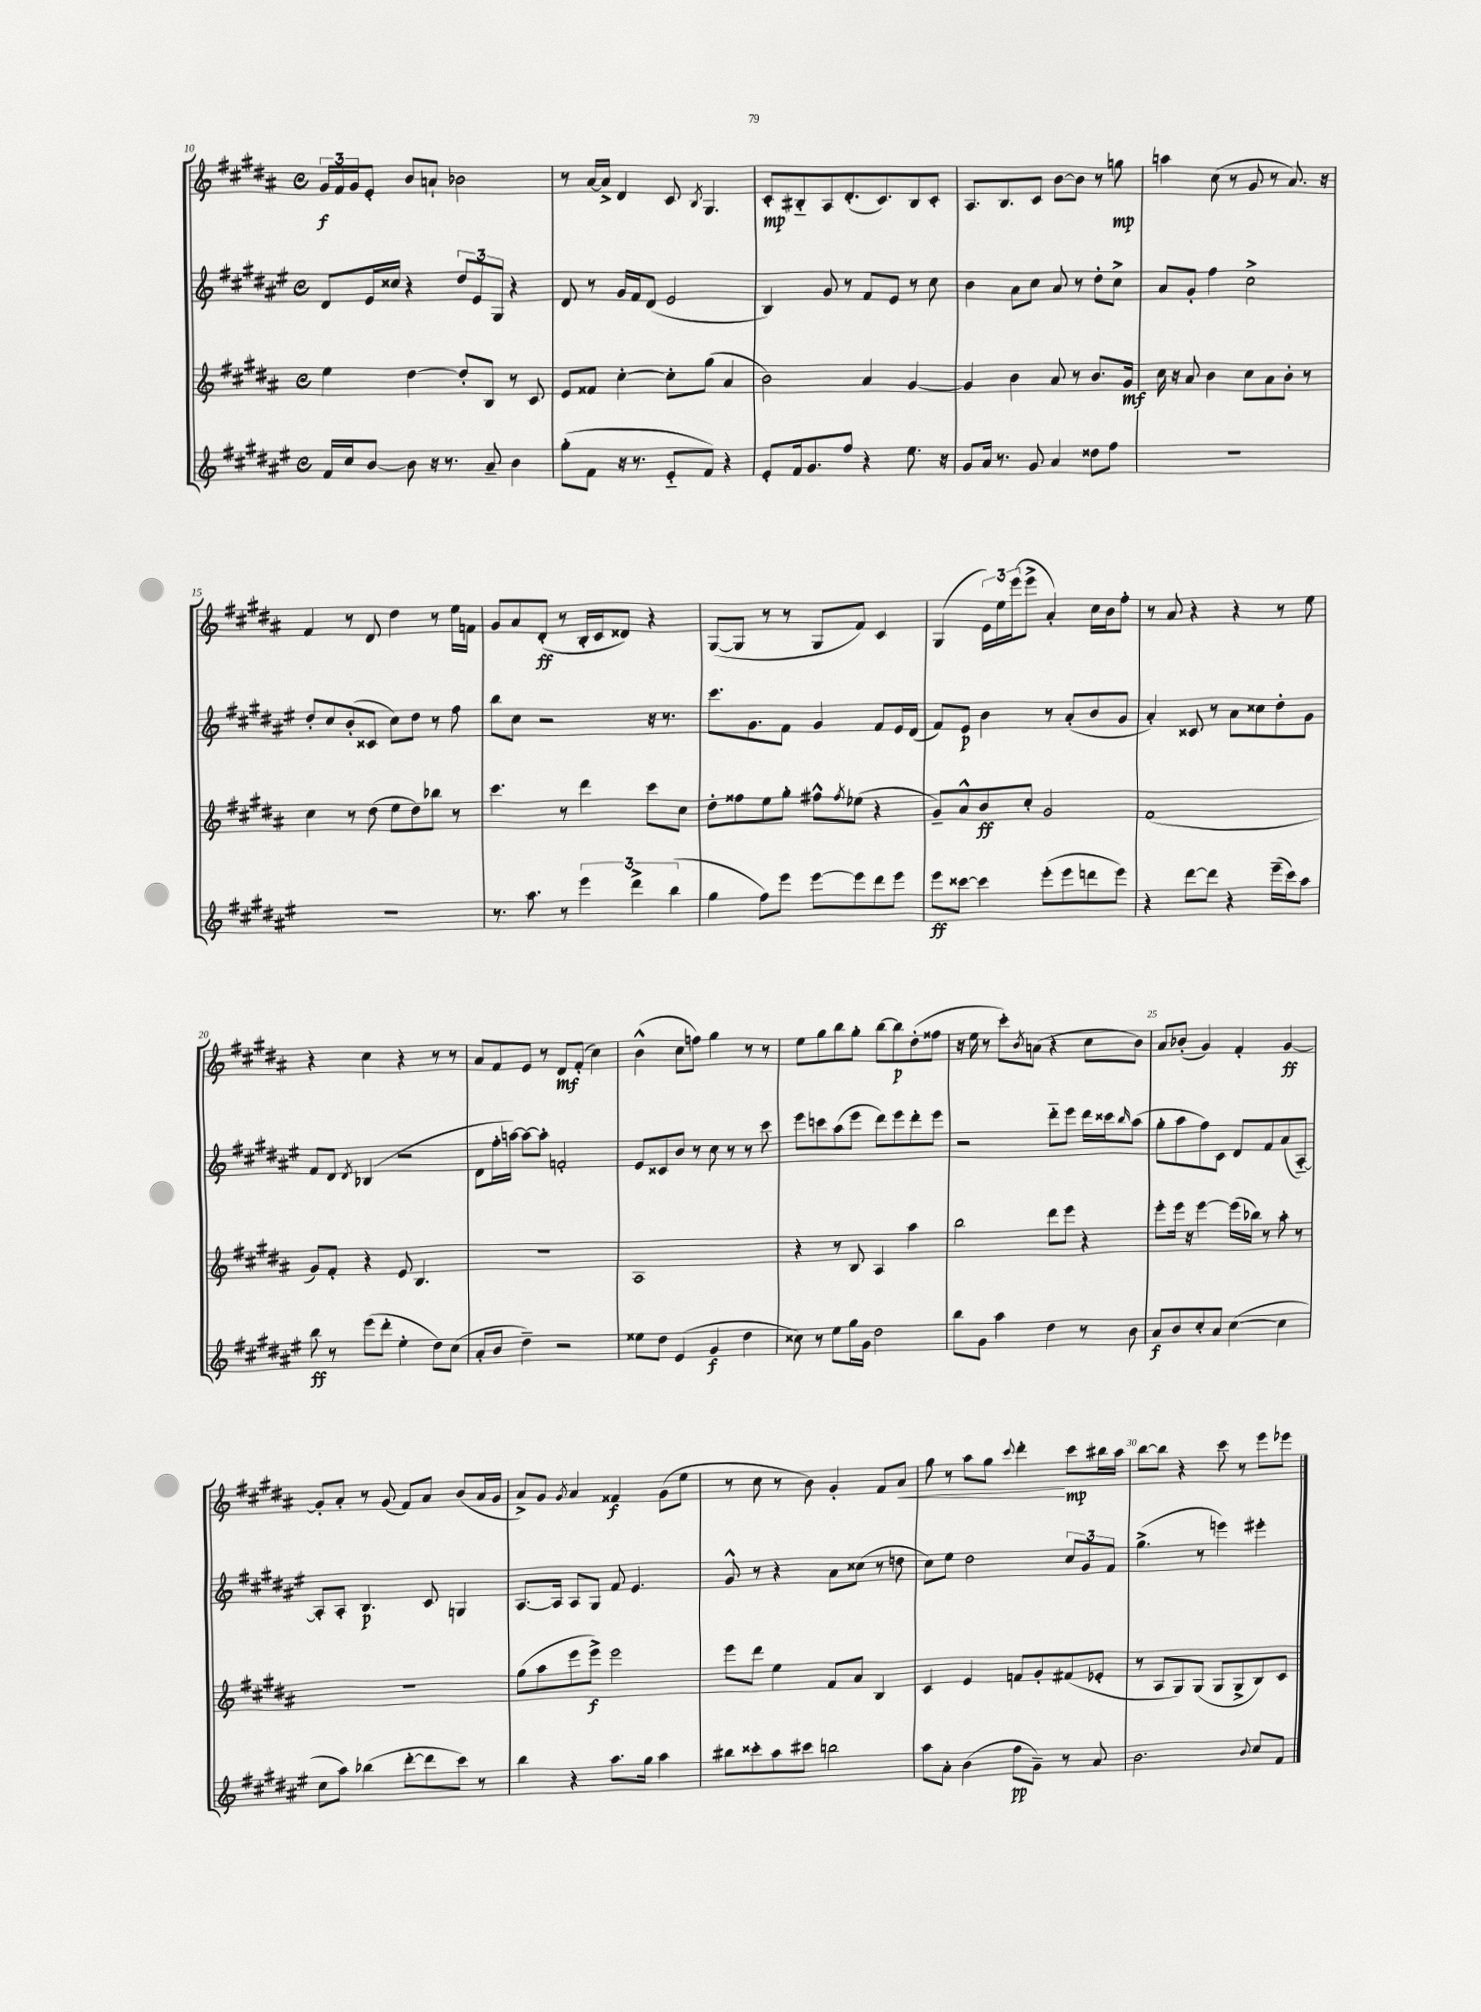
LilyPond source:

<<
\new StaffGroup <<
\new Staff = "s0" {
    \clef treble \key b \major \defaultTimeSignature \time 4/4
    \tuplet 3/2 { gis'16\f fis'16 gis'16 } e'8-. b'8 a'8-! bes'2 |
    r8 ais'16~ ais'16-> dis'4 cis'8 \acciaccatura { b8 } gis4. |
    cis'8-.\mp bis8-_ ais8 dis'8.-.( cis'8.) bis8 cis'8-. |
    ais8. b8. cis'8 b'8~ b'8 r8 g''8\mp |
    a''4 cis''8( r8 gis'8 r8 ais'8.) r16 |
    fis'4 r8 dis'8 dis''4 r8 e''16 f'16 |
    gis'8 ais'8 dis'8-.\ff( r8 b16-. cis'16 disis'8) r4 |
    gis8~( gis8 r8 r8 gis8 fis'8) cis'4 |
    gis4( \tuplet 3/2 { e'16) e''16 e'''16( } e'''8-> ais'4-.) cis''16 b'16 fis''8-. |
    r8 ais'8 r4 r4 r8 e''8 |
    r4 cis''4 r4 r8 r8 |
    ais'8 fis'8 e'8 r8 dis'8\mf fis'8-.( cis''4) |
    b'4-^( cis''8 f''8) gis''4 r8 r8 |
    e''8 gis''8 b''8 gis''8-. b''8~ b''8\p dis''8-.( fisis''8 |
    r16 e''16 r8 cis'''8-.) \acciaccatura { b'8 } a'8( r4 cis''8 b'8) |
    ais'8 bes'8-.( gis'4) fis'4-. gis'4~\ff |
    gis'8-. ais'8-. r8 gis'8( fis'8) ais'8 b'8( ais'16 gis'16 |
    ais'8->) gis'8 \acciaccatura { gis'8 } ais'4 fisis'4\f gis'8( e''8 |
    r8 cis''8 r8 b'8) gis'4-. fis'8 ais'8\< |
    gis''8 r8 ais''8 gis''8 \appoggiatura { cis'''8 } dis'''4-.\! cis'''8\mp bis''16 ais''16 |
    b''8~ b''8 r4 cis'''8 r8 e'''8 ees'''8 \bar "|." |
}
\new Staff = "s1" {
    \clef treble \key fis \major \defaultTimeSignature \time 4/4
    dis'8 eis'16 cisis''16 r4 \tuplet 3/2 { dis''8 eis'8 gis8 } r4 |
    dis'8 r8 gis'16 fis'16 dis'8( eis'2 |
    b4) gis'8 r8 fis'8 eis'8 r8 cis''8 |
    b'4 ais'8 cis''8 ais'8 r8 dis''8-. cis''8-> |
    ais'8 gis'8-. fis''4 cis''2-> |
    dis''8-. cis''8 b'8-.( cisis'8 cis''8) dis''8 r8 fis''8 |
    b''8 cis''8 r2 r16 r8. |
    cis'''8. gis'8. fis'8 gis'4 fis'8 eis'16 dis'16( |
    fis'8) eis'8\p b'4 r8 ais'8-.( b'8 gis'8 |
    ais'4-.) cisis'8 r8 ais'8 cisis''8 dis''8-. gis'8 |
    fis'8 dis'8 \acciaccatura { dis'8 } bes4( r2 |
    dis'8 fis''16-. a''16~) a''8~ a''8-. f'2-. |
    eis'8 cisis'8 b'8 r8 cis''8 r8 r8 cis'''8 |
    eis'''8 c'''8 ais''8( eis'''8 dis'''8) eis'''8 dis'''8-. eis'''8 |
    r2 dis'''8-_ eis'''8 dis'''16 cisis'''16 \grace { b''16 } ais''8( |
    gis''8-. ais''8 fis''8) cis'8 dis'8 fis'8 ais'8( ais8~-_) |
    ais8-. ais8-. b4.\p cis'8 g4 |
    ais8.~ ais16 ais8 gis8 fis'8 eis'4. |
    gis'8-^ r8 r4 ais'8 cisis''8( r8 d''8 |
    cis''8) eis''8 dis''2 \tuplet 3/2 { cis''8 gis'8 fis'8 } |
    gis''4.->( r8 e'''4) eis'''4-. \bar "|." |
}
\new Staff = "s2" {
    \clef treble \key b \major \defaultTimeSignature \time 4/4
    e''4 dis''4~ dis''8-. b8 r8 cis'8 |
    e'8 fisis'8 cis''4~-. cis''8-. gis''8( ais'4 |
    b'2) ais'4 gis'4~ |
    gis'4 b'4 ais'8 r8 b'8. gis'16\mf |
    cis''16 r16 ais'8 b'4 cis''8 ais'8 b'8-. r8 |
    cis''4 r8 dis''8( e''8 dis''8) bes''8 r8 |
    cis'''4. r8 dis'''4 cis'''8 cis''8 |
    dis''8-. fisis''8 e''8 gis''8-. fis''8-^ \acciaccatura { fis''8 } ees''8( r4 |
    gis'8--) ais'8-^ b'8\ff cis''8-. gis'2 |
    fis'1( |
    gis'8) fis'8-. r4 e'8 b4. |
    R1 |
    ais1 |
    r4 r8 b8 ais4 ais''4 |
    b''2 dis'''8 e'''8 r4 |
    e'''8-. e'''16 r16 e'''4~ e'''16( bes''16) r8 ais''8-. r8 |
    R1 |
    gis''8( ais''8 e'''8 e'''8->\f) e'''2 |
    e'''8 dis'''8 e''4 fis'8 ais'8 b4 |
    cis'4 e'4 f'8 gis'8-. fis'8( ees'8-. |
    r8 ais8 gis8) gis8( gis8 gis8-> b8) cis'8 \bar "|." |
}
\new Staff = "s3" {
    \clef treble \key fis \major \defaultTimeSignature \time 4/4
    fis'16 cis''16 b'8~ b'8 r16 r8. ais'8-- b'4 |
    gis''8-.( fis'8 r16 r8. eis'8-_ fis'8) r4 |
    eis'8-. fis'16 gis'8. fis''8 r4 eis''8. r16 |
    gis'8 ais'16 r8. gis'8 ais'4 disis''8 fis''8 |
    R1 |
    R1 |
    r8. ais''8. r8 \tuplet 3/2 { eis'''4 dis'''4-> b''4( } |
    gis''4 fis''8) eis'''8 eis'''8~ eis'''8 dis'''8 eis'''8 |
    eis'''8\ff cisis'''8~ cisis'''4 eis'''8-.( eis'''8 d'''8 eis'''8) |
    r4 dis'''8~ dis'''8 r4 eis'''16--( cis'''16) ais''8 |
    b''8\ff r8 eis'''8( dis'''8-. eis''4-. dis''8) cis''8( |
    ais'8-. b'8 dis''4--) r2 |
    eisis''8 dis''8 eis'4( gis'4\f dis''4 |
    cisis''8) r8 eis''8 gis''16 gis'16 dis''2 |
    b''8 gis'8 ais''4 dis''4 r8 b'8 |
    ais'8\f b'8 cis''8-. ais'8 cis''4~( cis''4 |
    cis''8 ais''8) bes''4( dis'''8~-. dis'''8 cis'''8) r8 |
    b''4 r4 ais''8. gis''16 ais''4 |
    bis''8 cisis'''8-. ais''8 cis'''8 b''2 |
    ais''8 ais'8-. b'4( fis''8\pp gis'8--) r8 ais'8 |
    b'2. \appoggiatura { b'8 } cis''8 fis'8 \bar "|." |
}
>>
>>
\layout { \context { \Score currentBarNumber = #10 \override BarNumber.break-visibility = ##(#f #t #t) barNumberVisibility = #(every-nth-bar-number-visible 5) } }
